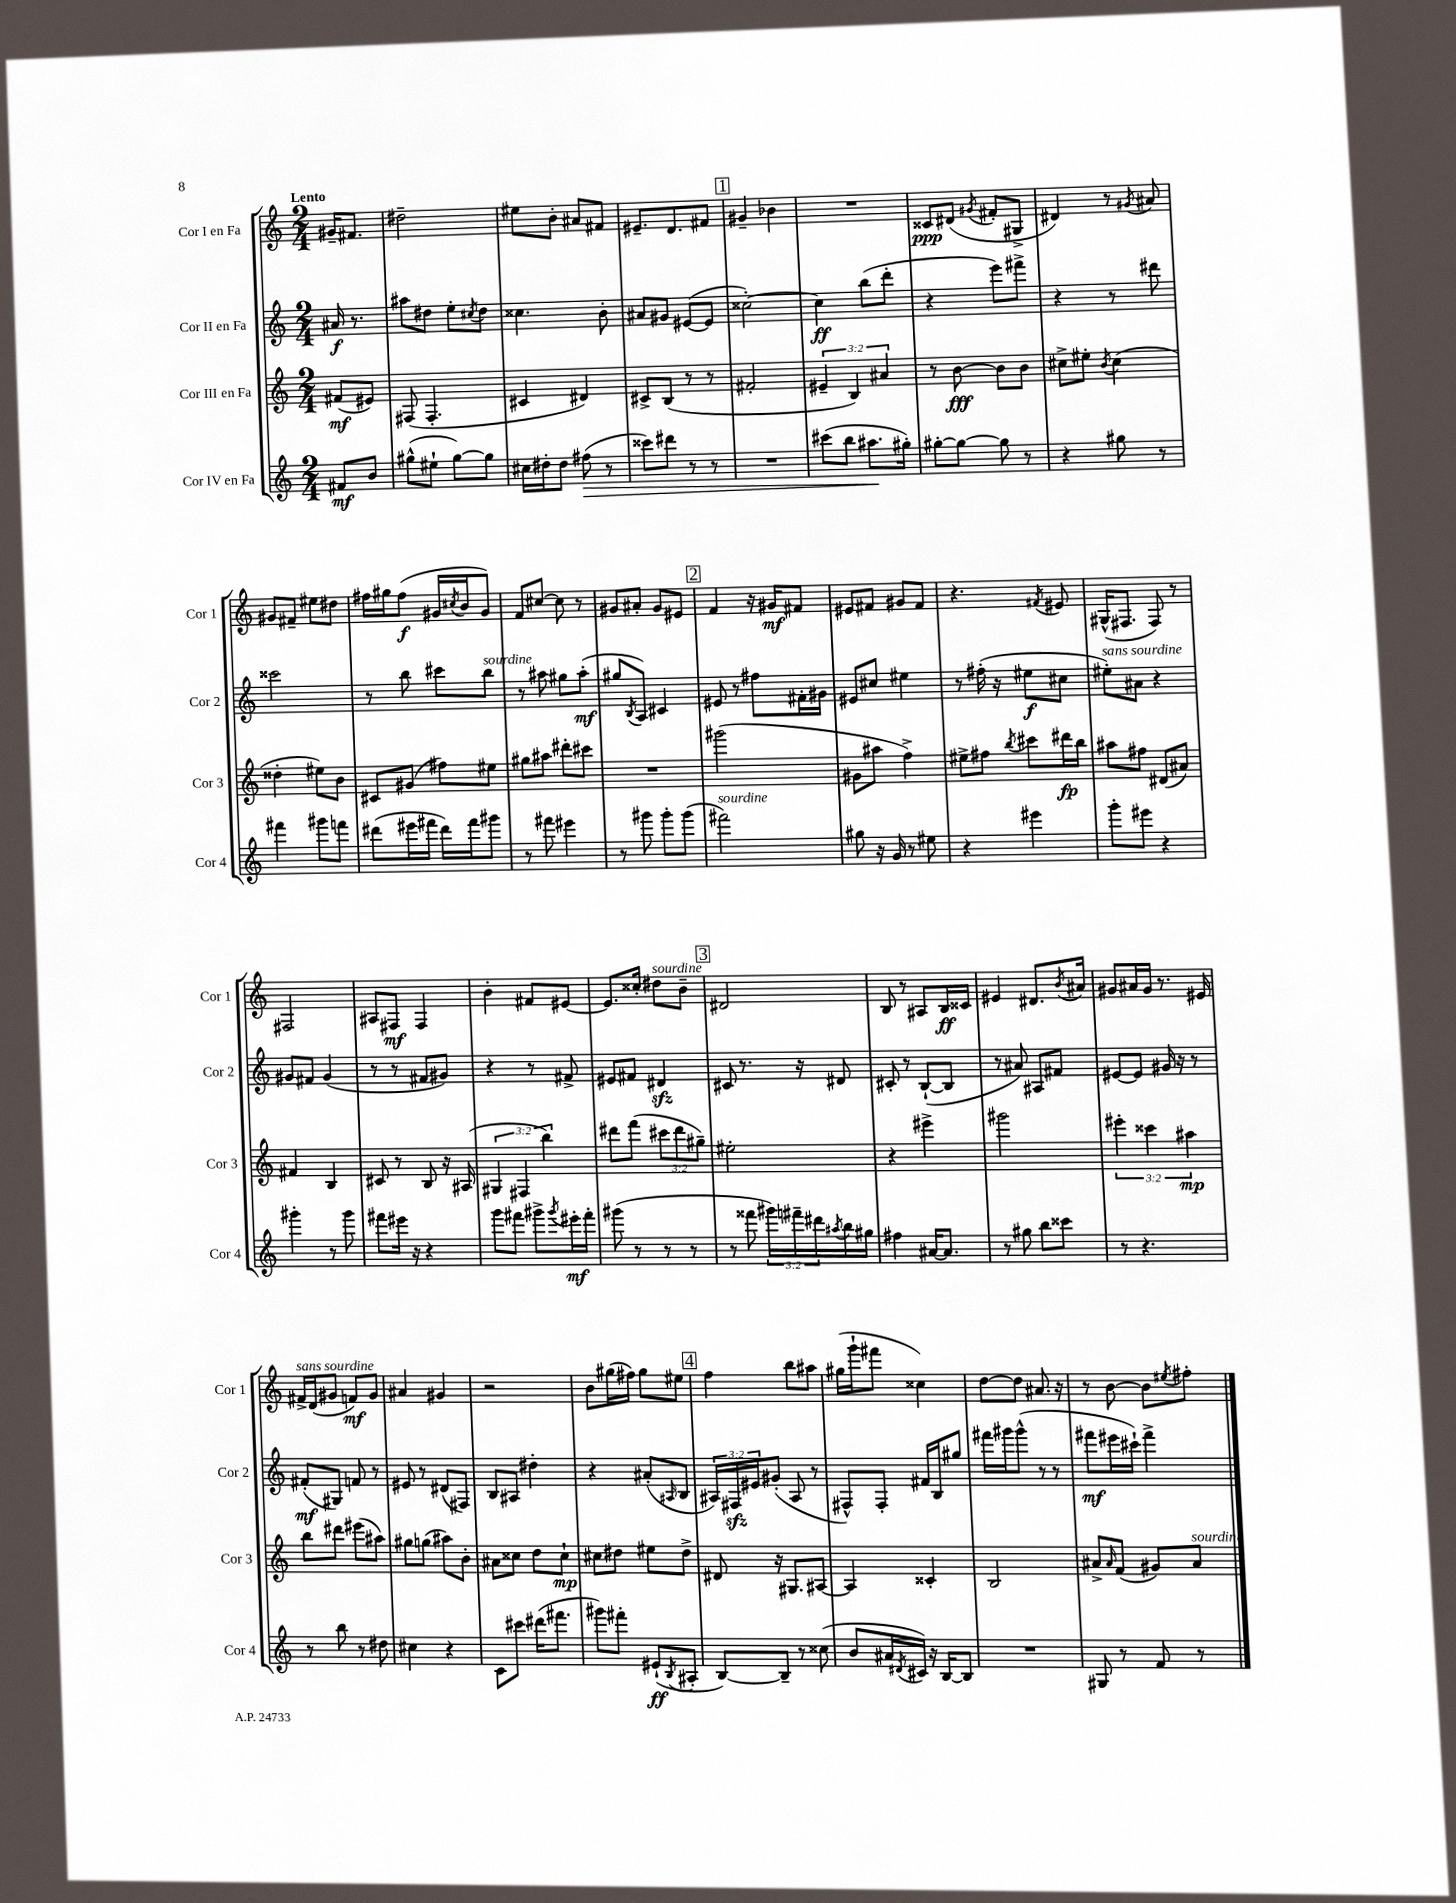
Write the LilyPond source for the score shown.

<<
\new StaffGroup <<
\new Staff = "s0" \with { instrumentName = "Cor I en Fa" shortInstrumentName = "Cor 1" } {
    \clef treble \key c \major \numericTimeSignature \time 2/4 \partial 4 \tempo "Lento"
    gis'16-- fis'8. |
    dis''2-- |
    eis''8 b'8-. ais'8 fis'8 |
    eis'8.-- d'8. fis'8 |
    \mark \markup { \box "1" } gis'4-- bes'4 |
    R2 |
    cisis'8\ppp dis'8( \acciaccatura { gis'8 } fis'8-. gis8-> |
    dis'4) r8 \acciaccatura { gis'8 } ais'8 |
    gis'8 fis'8-- eis''8 dis''8 |
    fis''16 gis''16 fis''8\f( gis'16 \acciaccatura { cis''8 } b'16 gis'8) |
    f'8 cis''8~ cis''8 r8 |
    gis'8 ais'8-. gis'8 eis'8 |
    \mark \markup { \box "2" } f'4 r16 gis'16\mf fis'8 |
    eis'8 fis'8 gis'8 fis'8 |
    r4. \acciaccatura { fis'8 } eis'8 |
    gis16-^( fis8. fis8) r8 |
    fis2 |
    ais8 fis8\mf fis4 |
    b'4-. fis'8 eis'8~ |
    eis'8. cisis''16-. dis''8^\markup { \italic "sourdine" } b'8-- |
    \mark \markup { \box "3" } dis'2 |
    b8 r8 ais8 b16\ff cisis'16 |
    eis'4 dis'8. \acciaccatura { b'8 } ais'16 |
    gis'8 ais'16 gis'16 r8. eis'16 |
    fis'16->^\markup { \italic "sans sourdine" } d'16( gis'8 f'8\mf) gis'8 |
    ais'4 gis'4 |
    r2 |
    b'8 gis''16( fis''16) gis''8 eis''8 |
    \mark \markup { \box "4" } f''4 b''8 ais''8 |
    gis''16( g'''16-! fis'''8 cisis''4) |
    d''8~ d''8 ais'8. r16 |
    r8 b'8~ b'8 \acciaccatura { eis''8 } fis''8-. \bar "|." |
}
\new Staff = "s1" \with { instrumentName = "Cor II en Fa" shortInstrumentName = "Cor 2" } {
    \clef treble \key c \major \numericTimeSignature \time 2/4 \override Staff.TupletNumber.text = #tuplet-number::calc-fraction-text \partial 4
    ais'16\f r8. |
    ais''8 dis''8 e''8-. \acciaccatura { cis''8 } dis''8 |
    cisis''4. b'8-. |
    ais'8 gis'8 eis'8~( eis'8 |
    \mark \markup { \box "1" } cisis''2~-.) |
    cisis''4\ff b''8( d'''8-. |
    r4 e'''8) fis'''8-> |
    r4 r8 dis'''8 |
    cisis'''2 |
    r8 b''8 cis'''8 b''8^\markup { \italic "sourdine" } |
    r8 ais''8 gis''8 ais''8-.\mf( |
    gis''8 \acciaccatura { b8 } a8) cis'4 |
    \mark \markup { \box "2" } eis'8 r8 fis''8 fis'16-. gis'16 |
    eis'8 cis''8 eis''4 |
    r8 fis''16-.( r16 eis''8\f cis''8 |
    eis''8-.^\markup { \italic "sans sourdine" }) ais'8 r4 |
    gis'8 fis'8 gis'4( |
    r8 r8 fis'8 gis'8) |
    r4 r8 fis'8-> |
    eis'8 fis'8 dis'4\sfz |
    \mark \markup { \box "3" } cis'8 r8. r16 dis'8 |
    cis'8-. r8 b8~-!( b8 |
    r8 ais'8) ais8 fis'8 |
    eis'8~ eis'8 gis'16 r16 r8 |
    fis'8-.\mf( gis8) f'8 r8 |
    eis'8 r8 dis'8( fis8) |
    b8 ais8 dis''4-. |
    r4 ais'8-.( \grace { ais16 } b8 |
    \mark \markup { \box "4" } \tuplet 3/2 { ais16) fis16\sfz eis'16 } gis'8-.( ais8 r8 |
    fis8-^) fis8-. fis'16 b16 gis''8 |
    fis'''16 gis'''16 gis'''8-^( r8 r8 |
    fis'''8\mf eis'''16 cis'''16-!) fis'''4-> \bar "|." |
}
\new Staff = "s2" \with { instrumentName = "Cor III en Fa" shortInstrumentName = "Cor 3" } {
    \clef treble \key c \major \numericTimeSignature \time 2/4 \override Staff.TupletNumber.text = #tuplet-number::calc-fraction-text \partial 4
    fis'8\mf( eis'8) |
    fis8( fis4.-. |
    cis'4 dis'4) |
    cis'8-> b8( r8 r8 |
    \mark \markup { \box "1" } fis'2-. |
    \tuplet 3/2 { eis'4-- b4) ais'4 } |
    r8 b'8~\fff b'8 b'8 |
    cis''8-> eis''8-. \acciaccatura { b'8 } cis''4( |
    disis''4-. eis''8) b'8 |
    cis'8 gis'8( fis''8) eis''8 |
    gis''8 ais''8 dis'''8-. cis'''8 |
    R2 |
    \mark \markup { \box "2" } gis'''2( |
    gis'8 ais''8 f''4->) |
    eis''8-> fis''8 \acciaccatura { b''8 } cis'''8 dis'''16\fp b''16 |
    ais''8 fis''8 dis'8( ais'8) |
    fis'4 b4 |
    cis'8 r8 b8 r16 ais16( |
    \tuplet 3/2 { gis4 fis4 b''4) } |
    dis'''8 f'''8( \tuplet 3/2 { cis'''8 dis'''8 gis''8--) } |
    \mark \markup { \box "3" } eis''2-. |
    r4 eis'''4-> |
    gis'''2 |
    \tuplet 3/2 { eis'''4-. cisis'''4 ais''4\mp } |
    b''8 dis'''8 eis'''8( ais''8) |
    gis''8 g''8( ais''8) b'8-. |
    ais'8 cisis''8 d''8 cisis''8-!\mp |
    cis''8 dis''8 eis''8 dis''8-> |
    \mark \markup { \box "4" } dis'8 r16 gis8. ais8~ |
    ais4 cisis'4-. |
    b2 |
    ais'8-> \grace { ais'16 } f'8( gis'8) ais'8^\markup { \italic "sourdine" } \bar "|." |
}
\new Staff = "s3" \with { instrumentName = "Cor IV en Fa" shortInstrumentName = "Cor 4" } {
    \clef treble \key c \major \numericTimeSignature \time 2/4 \override Staff.TupletNumber.text = #tuplet-number::calc-fraction-text \partial 4
    fis'8\mf b'8 |
    gis''8-^( eis''8-! gis''8~) gis''8 |
    cis''16 dis''16-. dis''8 fis''8\>( r8 |
    cisis'''8) dis'''8 r8 r8 |
    \mark \markup { \box "1" } R2 |
    cis'''8( b''8 ais''8.\! gis''16-.) |
    gis''8~-. gis''8~ gis''8 r8 |
    r4 gis''8 r8 |
    fis'''4 gis'''8 f'''8 |
    dis'''8( eis'''16 fis'''16 dis'''16) fis'''16 gis'''8 |
    r8 fis'''8 eis'''4 |
    r8 gis'''8 gis'''8-. gis'''8( |
    \mark \markup { \box "2" } fis'''2^\markup { \italic "sourdine" }) |
    gis''8 r16 g'16 r8 eis''8 |
    r4 eis'''4 |
    g'''8-. eis'''8 r4 |
    gis'''4-. r8 gis'''8 |
    fis'''8 eis'''16 r16 r4 |
    g'''8 fis'''8 gis'''8-> \acciaccatura { gis'''8 } eis'''16-.\mf fis'''16-. |
    gis'''8( r8 r8 r8 |
    \mark \markup { \box "3" } r8 fisis'''8 \tuplet 3/2 { gis'''16) fis'''16-- dis'''16 } \acciaccatura { ais''8 } b''16 gis''16 |
    fis''4 ais'16~ ais'8. |
    r8 gis''8 b''8 cisis'''8 |
    r8 r4. |
    r8 b''8 r8 dis''8 |
    cis''4 r4 |
    c'8 cis'''8 dis'''16( fis'''8. |
    gis'''8) fis'''8-. eis'8-!\ff( \acciaccatura { b8 } ais8-. |
    \mark \markup { \box "4" } b8~) b8-- r8 cisis''8( |
    b'8 ais'16 \acciaccatura { dis'8 } cis'16) r16 b16~ b8 |
    R2 |
    gis8 r8 f'8 r8 \bar "|." |
}
>>
>>
\layout { \context { \Score \remove "Bar_number_engraver" } }
